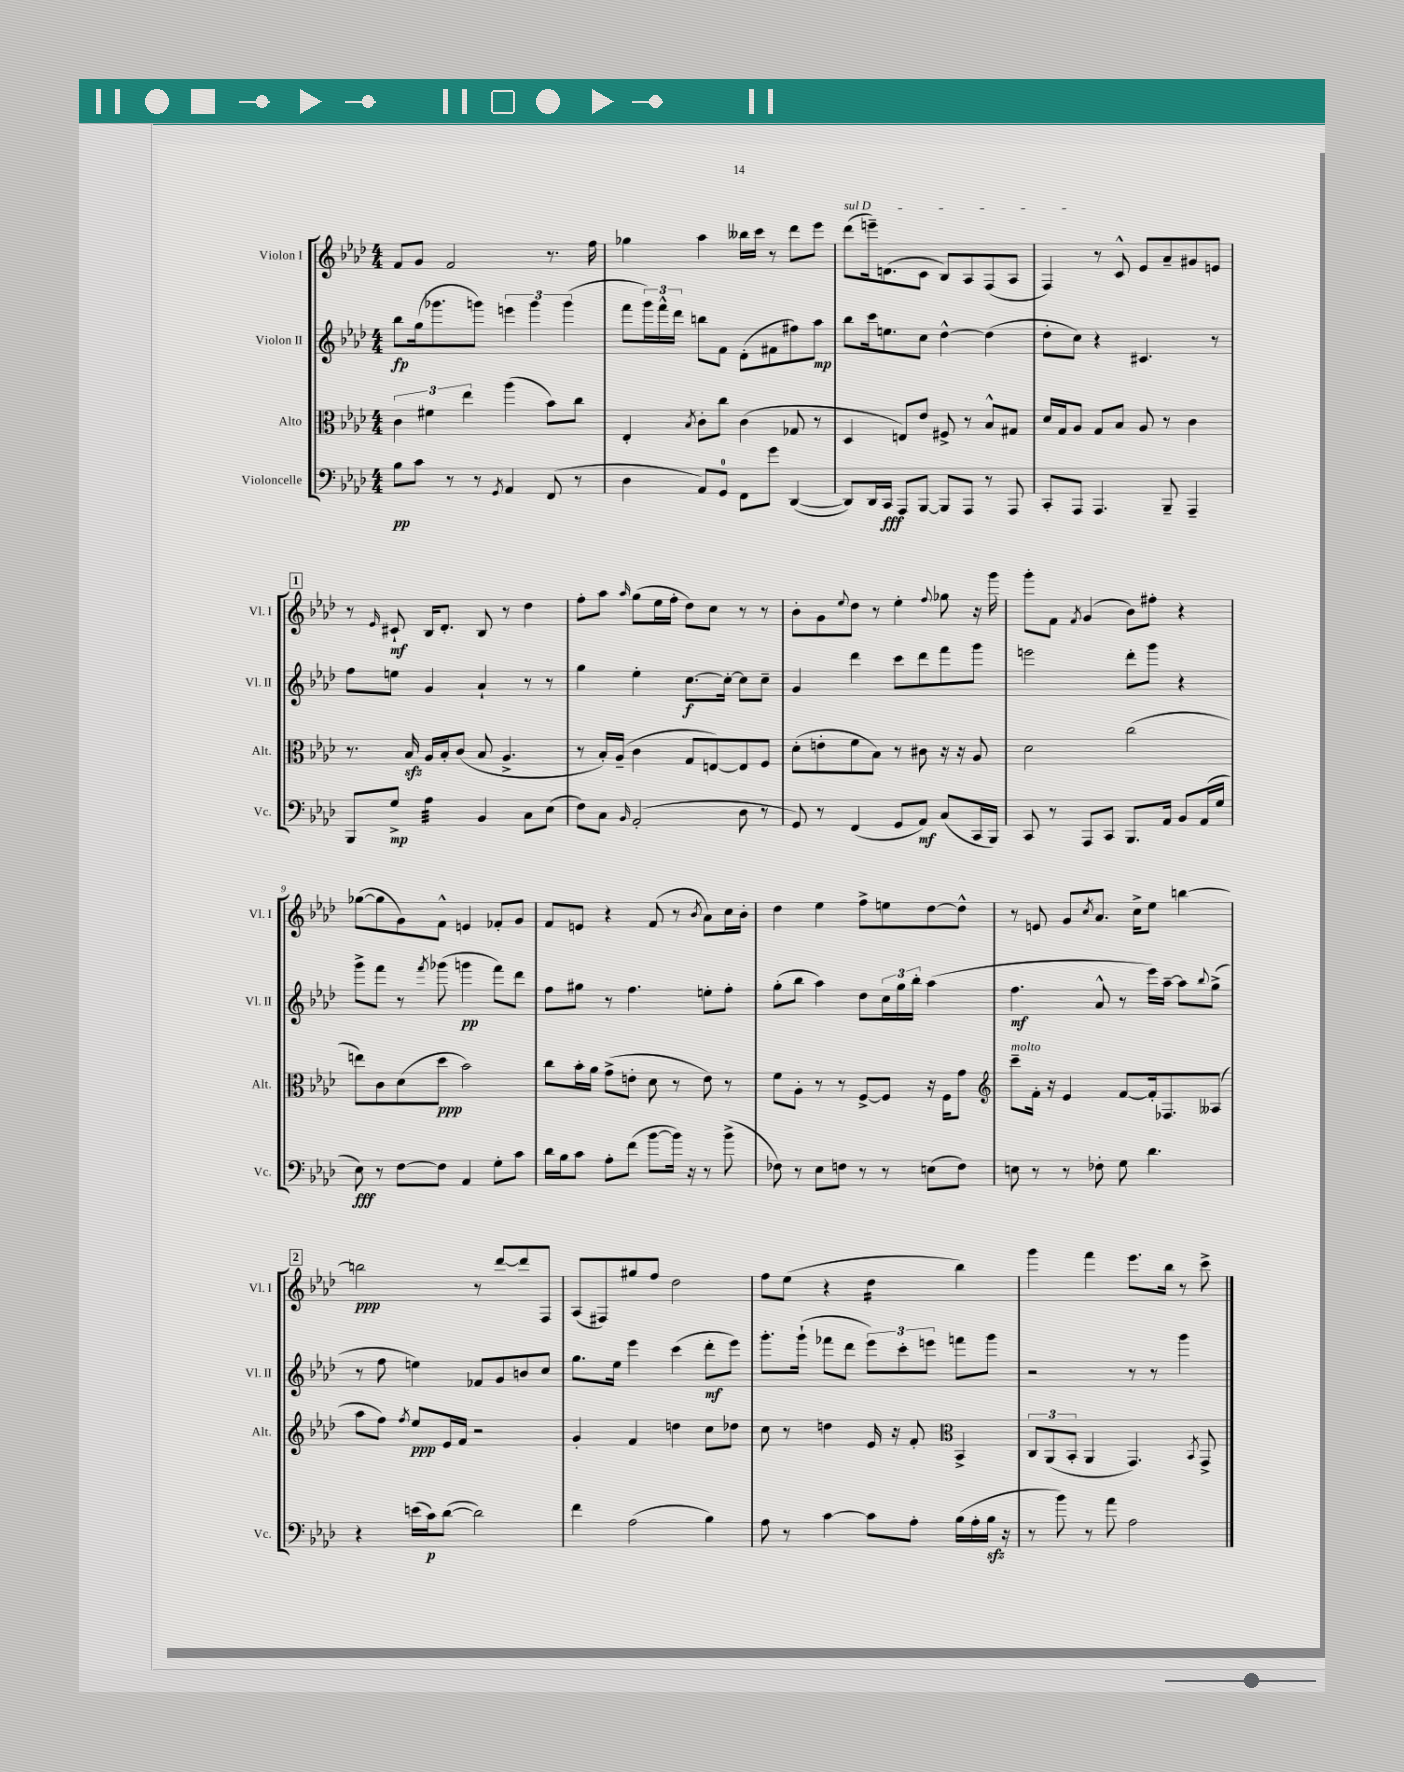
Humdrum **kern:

**kern	**kern	**kern	**kern
*staff4	*staff3	*staff2	*staff1
*clefF4	*clefC3	*clefG2	*clefG2
*k[b-e-a-d-]	*k[b-e-a-d-]	*k[b-e-a-d-]	*k[b-e-a-d-]
*M4/4	*M4/4	*M4/4	*M4/4
8B-	6c	8bb-	8f
8c	.	(16gg	8g
.	6f#	.	.
.	.	8.ggg-	.
8r	.	.	2f
.	6ee-	.	.
8r	.	8ggg)	.
8qGG	.	.	.
4AA-	(4aa-	6eee	.
.	.	6ggg	.
(8FF	8b-)	.	8.r
.	.	(6ggg	.
8r	8cc	.	.
.	.	.	16ff
=	=	=	=
4D-	4E-'	8fff	4gg-
.	.	24ggg)	.
.	.	24fff^^	.
.	.	24ddd-	.
.	8qB-	.	.
8AA-)	8c'	8bb	4aa-
8GG	8cc	8f	.
8FF	(4c	(8d-'	16bb--
.	.	.	16ccc
8g	.	8f#	8r
([4DD-	8G-	8ff#)	8ddd-
.	8r	8aa-	8eee-
=	=	=	=
8DD-])	4D-	8bb-	(8ddd-
16DD-	.	16ccc	16eee~)
16CC	.	8.ee	(8.d
8AAA-	8E)	.	.
[8BBB-	8e-	8cc	8c
8BBB-]	8F#^	[4dd-^^	8B-)
8AAA-	8r	.	8A-
8r	8B-^^	(4dd-]	(8F
8AAA-	8G#	.	8A-
=	=	=	=
8CC'	16d-	8dd-'	4F)
.	16G	.	.
8AAA-	8A-	8cc)	.
4.AAA-	8G	4r	8r
.	8B-	.	8c^^
.	8A-	4.c#	8e-
8BBB-~	8r	.	8a-~
4AAA-~	4c	.	8g#
.	.	8r	8e
=	=	=	=
8BBB-	8.r	8ff	8r
.	.	.	16qqe-
8G^	.	8ee	8c#`
.	16B-	.	.
4A-	16A-	4g	16B-
.	16B-'	.	8.d-'
.	(8c	.	.
4BB-	8B-	4a-`	8B-
.	4.A-^	.	8r
8C	.	8r	4dd-
(8E-	.	8r	.
=	=	=	=
8F)	8r	4gg	8ff'
8C	16B-')	.	8aa-
.	(16A-~	.	.
16qqBB-	.	.	16qqaa-
(2AA-'	4c	4ee-'	(8gg
.	.	.	16ee-
.	.	.	16ff'
.	8G	[8.cc	8dd-)
.	[8E)	.	8cc
.	.	16cc'_	.
8D-	8E]	8cc]	8r
8r	8F	8cc~	8r
=	=	=	=
8GG)	(8d-'	4g	8b-'
8r	8e'	.	8g
.	.	.	8qqee-
(4FF	8f	4ddd-	8dd-
.	8B-)	.	8r
8GG	8r	8ccc	4ee-'
8AA-)	8c#	8ddd-	.
.	.	.	8qqff
(8C	16r	8fff	8gg-
.	16r	.	.
16CC	8A-	8ggg	16r
16BBB-)	.	.	16ggg
=	=	=	=
8CC	2d-	2eee	8ggg'
8r	.	.	8f
.	.	.	8qf
8AAA-	.	.	(4g
8CC	.	.	.
8.BBB-	(2cc	8ddd-'	8b-)
.	.	8ggg	8ff#'
16AA-	.	.	.
8BB-	.	4r	4r
(16AA-	.	.	.
16G	.	.	.
=	=	=	=
8E-)	8ee)	8ggg^	([8gg-
8r	8c	8fff	8gg-]
[8F	(8d-	8r	8g)
.	.	8qfff	.
8F]	8dd-	(8ggg-	8f^^
4AA-	2b-)	4ggg	4e
8G'	.	8fff)	8f-'
8c	.	8ddd-	8g
=	=	=	=
16d-	8cc	8ff	8f
16B-	.	.	.
8c	16b-'	8gg#	8e
.	16a-	.	.
8A-'	(8g^	8r	4r
(8f	8e'	4.ff	.
[8b-	8d-	.	(8f
16b-])	8r	.	8r
16r	.	.	.
.	.	.	8qb-
8r	8e)	8ee'	8a-)
(8b-^	8r	8ff'	16cc
.	.	.	16b-'
=	=	=	=
8F-)	8f	(8gg'	4dd-
8r	8A-'	8bb-	.
8E-	8r	4aa-)	4ee-
8F	8r	.	.
8r	[8F^	8dd-	8ff^
8r	8F]	24cc	8ee
.	.	24gg	.
.	.	24bb-'	.
(8E	16r	(4aa-	[8dd-
.	16F	.	.
8F)	8g	.	8dd-^^]
=	=	=	=
*	*clefG2	*	*
8E	8ccc~	4.ff	8r
8r	16f'	.	8e
.	16r	.	.
8r	4e-	.	8g
.	.	.	8qcc
8F-'	.	8a-^^	8.a-
8G	[8f	8r	.
.	.	.	16cc^
4.d-	16f']	16eee-)	8ee-
.	8.F-	[16aa-~	.
.	.	8aa-]	[4bb
.	.	8qqbb-	.
.	(8A--	(8gg^	.
=	=	=	=
4r	8aa-	8r	2bb]
.	8ff)	8ff	.
.	8qff	.	.
(16e	8ee-	4ee)	.
16c)	.	.	.
([8d-	16e-	.	.
.	16f	.	.
2d-])	2r	8f-	8r
.	.	8g	[8ddd-
.	.	8b	8ddd-]
.	.	8cc	8F
=	=	=	=
4f	4g'	8.gg	(8A-
.	.	.	8F#)
.	.	16ee-	.
(2A-	4f	4eee-	8gg#
.	.	.	8ff
.	4dd	(4ccc	2dd-
4B-)	8cc	8ddd-'	.
.	8dd-	8eee-)	.
=	=	=	=
8A-	8cc	8.ggg'	8ff
8r	8r	.	(8ee-
.	.	(16ggg`	.
[4c	4dd	8fff-	4r
.	.	8ddd-	.
8c]	16e-	12eee-)	4dd-
.	16r	.	.
.	.	12ccc'	.
8A-'	8f'	.	.
.	.	12eee	.
*	*clefC3	*	*
(16B-	4BB-^	8fff	4bb-)
16A-'	.	.	.
16B-	.	8ggg	.
16r	.	.	.
=	=	=	=
8r	12C	2r	4ggg
.	(12AA-	.	.
8b-)	.	.	.
.	12BB-'	.	.
8r	4AA-	.	4fff
8a-	.	.	.
2A-	4.GG)	8r	8.eee-
.	.	8r	.
.	.	.	16bb-
.	.	4ggg	8r
.	8qBB-	.	.
.	8GG^	.	8ccc^
==	==	==	==
*-	*-	*-	*-
